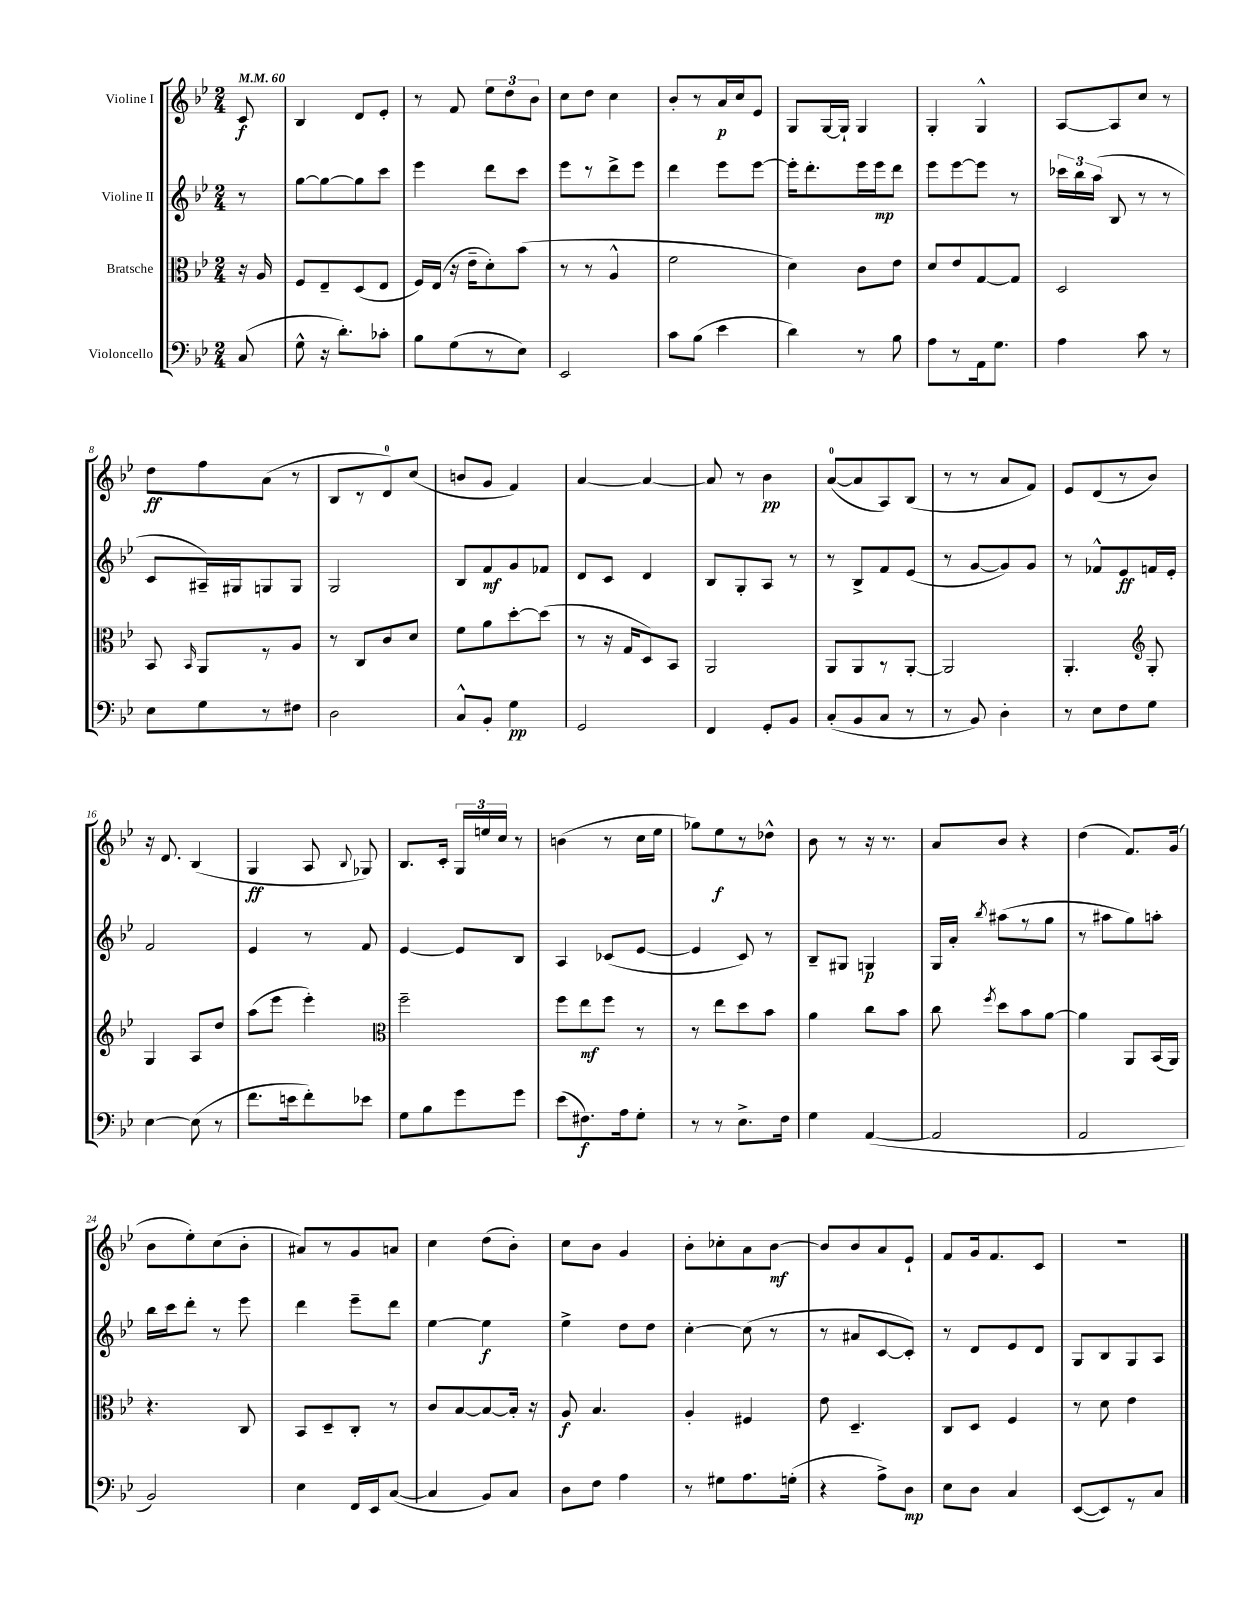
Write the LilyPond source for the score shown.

<<
\new StaffGroup <<
\new Staff = "s0" \with { instrumentName = "Violine I" } {
    \clef treble \key bes \major \numericTimeSignature \time 2/4 \partial 8 \tempo 4 = 60
    \autoBeamOff c'8\f |
    bes4 d'8[ ees'8]-. |
    r8 f'8 \tuplet 3/2 { ees''8[ d''8 bes'8] } |
    c''8[ d''8] c''4 |
    bes'8[-. r8 a'16\p c''16 ees'8] |
    g8[ g16~ g16]-! g4 |
    g4-. g4-^ |
    a8[~ a8 c''8] r8 |
    d''8[\ff f''8 a'8]( r8 |
    bes8[ r8 d'8-0) c''8]( |
    b'8[ g'8] f'4) |
    a'4~ a'4~ |
    a'8 r8 bes'4\pp |
    a'8[-0~( a'8 a8) bes8]( |
    r8 r8 a'8[ f'8]) |
    ees'8[ d'8( r8 bes'8]) |
    r16 d'8. bes4( |
    g4\ff a8 \appoggiatura { bes8 } ges8) |
    bes8.[ c'16]-. \tuplet 3/2 { g16[ e''16 c''16] } r8 |
    b'4( r8 c''16[ ees''16] |
    ges''8[) ees''8\f r8 des''8]-^ |
    bes'8 r8 r16 r8. |
    a'8[ bes'8] r4 |
    d''4( f'8.[) g'16]( |
    bes'8[ ees''8-.) c''8( bes'8]-. |
    ais'8[) r8 g'8 a'8] |
    c''4 d''8[( bes'8]-.) |
    c''8[ bes'8] g'4 |
    bes'8[-. ces''8-. a'8 bes'8]~\mf |
    bes'8[ bes'8 a'8 ees'8]-! |
    f'8[ g'16 f'8. c'8] |
    R2 \bar "|." |
}
\new Staff = "s1" \with { instrumentName = "Violine II" } {
    \clef treble \key bes \major \numericTimeSignature \time 2/4 \partial 8
    \autoBeamOff r8 |
    g''8[~ g''8~ g''8 c'''8] |
    ees'''4 d'''8[ c'''8] |
    ees'''8[ r8 d'''8-> ees'''8] |
    d'''4 ees'''8[ ees'''8]~ |
    ees'''16[-. d'''8.-. ees'''16 ees'''16\mp d'''8] |
    ees'''8[ ees'''8~ ees'''8] r8 |
    \tuplet 3/2 { ces'''16[ bes''16 a''16]( } bes8 r8 r8 |
    c'8[ ais16--) gis16 g8 g8] |
    g2 |
    bes8[ f'8\mf g'8 fes'8] |
    d'8[ c'8] d'4 |
    bes8[ g8-. a8] r8 |
    r8 bes8[-> f'8 ees'8]( |
    r8 g'8[~ g'8) g'8] |
    r8 fes'8[-^ ees'8\ff f'16 ees'16]-. |
    f'2 |
    ees'4 r8 f'8 |
    ees'4~ ees'8[ bes8] |
    a4 ces'8[( ees'8]~ |
    ees'4 c'8) r8 |
    bes8[-- gis8] g4\p |
    g16[ a'16]-. \acciaccatura { bes''8 } ais''8[( r8 g''8] |
    r8 ais''8[ g''8) a''8]-. |
    bes''16[ c'''16 d'''8]-. r8 ees'''8 |
    d'''4 ees'''8[-- d'''8] |
    ees''4~ ees''4\f |
    ees''4-> d''8[ d''8] |
    c''4~-. c''8( r8 |
    r8 ais'8[ c'8~ c'8]-.) |
    r8 d'8[ ees'8 d'8] |
    g8[ bes8 g8 a8] \bar "|." |
}
\new Staff = "s2" \with { instrumentName = "Bratsche" } {
    \clef alto \key bes \major \numericTimeSignature \time 2/4 \partial 8
    \autoBeamOff r16 a16 |
    f8[ ees8-- d8( ees8] |
    f16[) ees16]( r16 ees'16[-- d'8-.) bes'8]( |
    r8 r8 a4-^ |
    f'2 |
    d'4) c'8[ ees'8] |
    d'8[ ees'8 g8~ g8] |
    d2 |
    bes,8 \grace { bes,16 } a,8[ r8 a8] |
    r8 c8[ c'8 d'8] |
    f'8[ a'8 d''8~-. d''8]( |
    r8 r16 g16[ d8) bes,8] |
    a,2 |
    a,8[ a,8 r8 a,8]~-. |
    a,2 |
    a,4.-. \clef treble g8-. |
    g4 a8[ d''8] |
    a''8[( ees'''8] ees'''4-.) |
    \clef alto f''2-- |
    f''8[ ees''8\mf f''8] r8 |
    r8 ees''8[ d''8 bes'8] |
    a'4 c''8[ bes'8] |
    c''8 \acciaccatura { f''8 } d''8[ bes'8 a'8]~ |
    a'4 a,8[ bes,16( a,16]) |
    r4. c8 |
    bes,8[ d8-- c8]-. r8 |
    c'8[ bes8~ bes8~ bes16]-. r16 |
    a8\f bes4. |
    a4-. fis4 |
    ees'8 d4.-- |
    c8[ d8] f4 |
    r8 d'8 ees'4 \bar "|." |
}
\new Staff = "s3" \with { instrumentName = "Violoncello" } {
    \clef bass \key bes \major \numericTimeSignature \time 2/4 \partial 8
    \autoBeamOff c8( |
    g8-^ r16 d'8.[-.) ces'8]-. |
    bes8[ g8( r8 ees8]) |
    ees,2 |
    c'8[ bes8]( ees'4 |
    d'4) r8 bes8 |
    a8[ r8 a,16 g8.] |
    a4 c'8 r8 |
    ees8[ g8 r8 fis8] |
    d2 |
    c8[-^ bes,8]-. g4\pp |
    g,2 |
    f,4 g,8[-. bes,8] |
    c8[-.( bes,8 c8] r8 |
    r8 bes,8) d4-. |
    r8 ees8[ f8 g8] |
    ees4~ ees8( r8 |
    f'8.[ e'16 f'8-.) ees'8] |
    g8[ bes8 g'8 g'8] |
    ees'8[( fis8.\f) a16 g8]-. |
    r8 r8 ees8.[-> f16] |
    g4 a,4~( |
    a,2 |
    a,2 |
    bes,2) |
    ees4 f,16[ ees,16 c8]~( |
    c4 bes,8[) c8] |
    d8[ f8] a4 |
    r8 gis8[ a8. g16]-.( |
    r4 a8[->) d8]\mp |
    ees8[ d8] c4 |
    ees,8[~( ees,8) r8 c8] \bar "|." |
}
>>
>>
